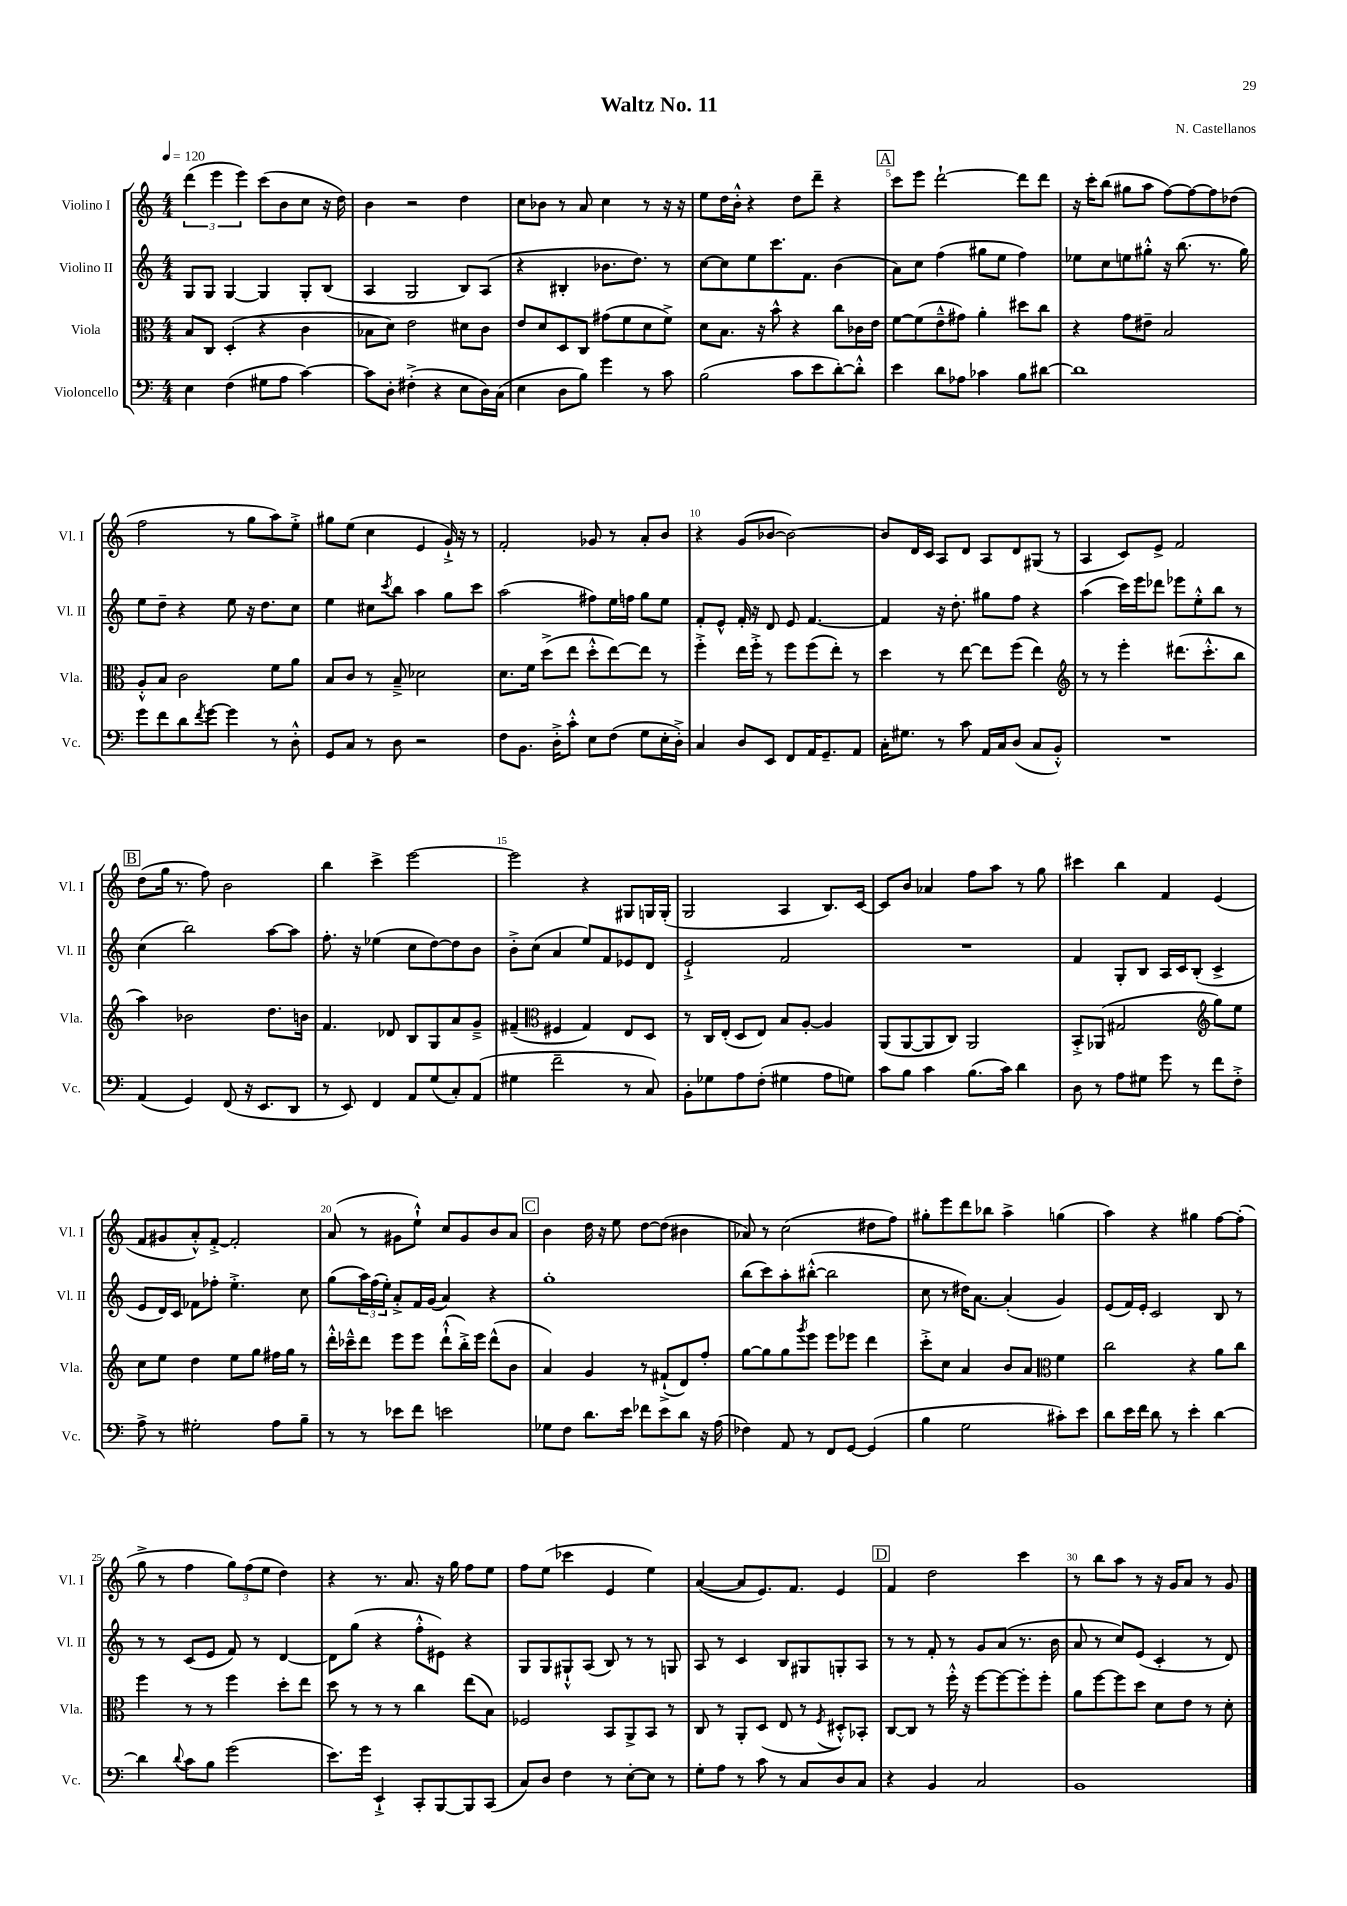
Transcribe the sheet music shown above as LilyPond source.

\header { title = "Waltz No. 11" composer = "N. Castellanos" }
<<
\new StaffGroup <<
\new Staff = "s0" \with { instrumentName = "Violino I" shortInstrumentName = "Vl. I" } {
    \clef treble \key c \major \numericTimeSignature \time 4/4 \tempo 4 = 120
    \tuplet 3/2 { d'''4( e'''4 e'''4) } c'''8( b'8 c''8 r16 d''16) |
    b'4 r2 d''4 |
    c''8 bes'8 r8 a'8 c''4 r8 r16 r16 |
    e''8 d''16 b'16-.-^ r4 d''8 d'''8-- r4 |
    \mark \markup { \box "A" } c'''8 e'''8 d'''2~-! d'''8 d'''8 |
    r16 c'''16-. b''8( gis''8 a''8 f''8~) f''8~ f''8 des''8( |
    f''2 r8 g''8 a''8) e''8-.-> |
    gis''8 e''8( c''4 e'4 g'16-!->) r16 r8 |
    f'2-. ges'8 r8 a'8-. b'8 |
    r4 g'8( bes'8~ bes'2~) |
    bes'8 d'16 c'16 a8 d'8 a8 d'8 gis8( r8 |
    a4 c'8) e'8-> f'2 |
    \mark \markup { \box "B" } d''8( g''16 r8. f''8) b'2 |
    b''4 c'''4-> e'''2~ |
    e'''2 r4 gis8 g16 g16-.( |
    g2 a4 b8.) c'16~ |
    c'8 b'8 aes'4 f''8 a''8 r8 g''8 |
    cis'''4 b''4 f'4 e'4( |
    f'8 gis'8 a'8-.-^) f'8~-.-> f'2-. |
    a'8( r8 gis'8 e''8-!-^) c''8 gis'8 b'8 a'8 |
    \mark \markup { \box "C" } b'4 d''16 r16 e''8 d''8~ d''8( bis'4 |
    aes'8) r8 c''2( dis''8 f''8) |
    gis''8-. e'''8 d'''8 bes''8 a''4-> g''4( |
    a''4) r4 gis''4 f''8~ f''8-.( |
    g''8-> r8 f''4 \tuplet 3/2 { g''8) f''8( e''8 } d''4) |
    r4 r8. a'8. r16 g''16 f''8 e''8 |
    f''8 e''8( ces'''4 e'4 e''4) |
    a'4~( a'8 e'8.) f'8. e'4 |
    \mark \markup { \box "D" } f'4 d''2 c'''4 |
    r8 b''8 a''8 r8 r16 g'16 a'8 r8 g'8 \bar "|." |
}
\new Staff = "s1" \with { instrumentName = "Violino II" shortInstrumentName = "Vl. II" } {
    \clef treble \key c \major \numericTimeSignature \time 4/4
    g8 g8 g4~ g4 g8-. b8( |
    a4 g2 b8) a8( |
    r4 bis4-. bes'8. d''8.) r8 |
    c''8~ c''8 e''8 c'''8. f'8. b'4( |
    \mark \markup { \box "A" } a'8) c''8 f''4( gis''8 e''8 f''4) |
    ees''8 c''8 e''8 gis''8-.-^ r16 b''8.( r8. gis''16) |
    e''8 d''8-- r4 e''8 r16 d''8. c''8 |
    e''4 cis''8 \acciaccatura { c'''8 } b''8 a''4 g''8 c'''8 |
    a''2( fis''8) e''16 f''16 g''8 e''8 |
    f'8-. e'8-^ f'16-. r16 d'8 e'8 f'4.~ |
    f'4 r16 d''8.-. gis''8 f''8 r4 |
    a''4( c'''16) e'''16 des'''8 ees'''8 e''8-.-^ b''8 r8 |
    \mark \markup { \box "B" } c''4( b''2) a''8~ a''8 |
    f''8.-. r16 ees''4( c''8 d''8~) d''8 b'8 |
    b'8-.-> c''8( a'4 e''8) f'8 ees'8 d'8 |
    e'2-!-> f'2 |
    R1 |
    f'4 g8-. b8 a16 c'16 b8-.( c'4-> |
    e'8 d'16) c'16 fes'8 fes''8-. e''4.-.-> c''8 |
    g''8( \tuplet 3/2 { a''16) f''16( e''16-.) } a'8-.-> f'16 g'16( a'4) r4 |
    \mark \markup { \box "C" } g''1-. |
    b''8( c'''8) a''8-. bis''8~-.-^( bis''2 |
    c''8 r8 dis''16) a'8.~ a'4-.( g'4) |
    e'8( f'16) e'16-. c'2 b8 r8 |
    r8 r8 c'8( e'8 f'8) r8 d'4~ |
    d'8 g''8( r4 f''8-.-^ eis'8) r4 |
    g8 g8 gis8-!-^ a8( b8) r8 r8 g8 |
    a8 r8 c'4 b8 gis8 g8-. a8 |
    \mark \markup { \box "D" } r8 r8 f'8-. r8 g'8 a'8( r8. b'16 |
    a'8 r8 c''8) e'8( c'4-. r8 d'8) \bar "|." |
}
\new Staff = "s2" \with { instrumentName = "Viola" shortInstrumentName = "Vla." } {
    \clef alto \key c \major \numericTimeSignature \time 4/4
    b8 c8 d4-.( r4 c'4 |
    bes8 d'8) e'2 dis'8 c'8 |
    e'8 d'8 d8 c8 gis'8( f'8 d'8 f'8->) |
    d'8 b8. r16 b'8-^ r4 c''8 ces'16 e'16 |
    \mark \markup { \box "A" } f'8~ f'8( e'8---^ gis'8) a'4-. dis''8 c''8 |
    r4 g'8 eis'8-- b2 |
    a8-.-^ b8 c'2 f'8 a'8 |
    b8 c'8 r8 b8---> des'2 |
    d'8. f'16 d''8->( e''8 d''8-.-^ e''8~) e''8 r8 |
    f''4-.-> e''16 f''16-.-> r8 f''8 f''8( e''8-.) r8 |
    d''4 r8 e''8~ e''8 f''8( e''4) |
    \clef treble r8 r8 e'''4-. dis'''8.( c'''8.-.-^ b''8 |
    \mark \markup { \box "B" } a''4) bes'2 d''8. b'16 |
    f'4. des'8 b8 g8 a'8 g'8---> |
    fis'4--( \clef alto fis4 g4) e8 d8 |
    r8 c16 e16-.( d8 e8) b8 a8~-. a4 |
    a,8( a,8~ a,8 c8) a,2 |
    b,8-.-> aes,8( gis2 \clef treble g''8) e''8 |
    c''8 e''8 d''4 e''8 g''8 fis''16 g''16 r8 |
    d'''16-.-^ ces'''16---^ d'''8 e'''8 e'''8 d'''8-!-^( b''16-.->) e'''16 d'''8-^( b'8 |
    \mark \markup { \box "C" } a'4) g'4 r8 fis'8-!->( d'8) f''8-. |
    g''8~ g''8 g''8 \acciaccatura { g'''8 } e'''8 e'''8 ees'''8 d'''4 |
    c'''8-.-> c''8 a'4 b'8 a'8 \clef alto f'4 |
    c''2 r4 a'8 c''8 |
    f''4 r8 r8 f''4 d''8-. e''8 |
    d''8 r8 r8 r8 c''4 e''8( b8) |
    fes2 b,8 a,8-> b,8 r8 |
    c8 r8 a,8-. d8( e8 r8 \acciaccatura { f8 } dis8-.-^) bes,8-. |
    \mark \markup { \box "D" } c8~ c8 r8 f''16-.-^ r16 f''8~ f''8~ f''8-. f''8-. |
    a'8 f''8~ f''8 d''8 d'8 e'8 r8 d'8-. \bar "|." |
}
\new Staff = "s3" \with { instrumentName = "Violoncello" shortInstrumentName = "Vc." } {
    \clef bass \key c \major \numericTimeSignature \time 4/4
    e4 f4( gis8 a8 c'4~) |
    c'8 d8-. fis4-.->( r4 e8 d16) c16( |
    e4 d8 b8) g'4 r8 c'8 |
    b2( c'8 e'8 d'8~-.) d'8-.-^ |
    \mark \markup { \box "A" } e'4 d'8 aes8 ces'4 b8 dis'8~ |
    dis'1 |
    g'8 f'8 d'8 \acciaccatura { f'8 } g'8~ g'4 r8 d8-.-^ |
    g,8 c8 r8 d8 r2 |
    f8 b,8. d16-.-> c'8-.-^ e8 f8( g8 e16-. d16-.->) |
    c4 d8 e,8 f,8 a,16 g,8.-- a,8 |
    c16-. gis8. r8 c'8 a,16 c16 d8( c8 b,8-.-^) |
    R1 |
    \mark \markup { \box "B" } a,4( g,4) f,8( r16 e,8. d,8 |
    r8 e,8) f,4 a,8 g8( c8-.) a,8( |
    gis4 f'2-- r8 c8) |
    b,8-. ges8 a8 f8-.( gis4 a8 g8) |
    c'8 b8 c'4 b8.( c'16) d'4 |
    d8 r8 a8 gis8 g'8 r8 f'8 f8-.-> |
    a8-> r8 gis2-. a8 b8-- |
    r8 r8 ees'8 f'8 e'2 |
    \mark \markup { \box "C" } ges8 f8 d'8. e'16 fes'8 e'8 d'8 r16 a16( |
    fes4) a,8 r8 f,8 g,8~ g,4( |
    b4 g2 cis'8-.) e'8 |
    d'8 e'16 f'16 d'8 r8 e'4-. d'4~ |
    d'4 \appoggiatura { d'8 } c'8 b8 g'2( |
    e'8.) g'16 e,4-!-> c,8-. b,,8~ b,,8 c,8( |
    c8) d8 f4 r8 e8~-. e8 r8 |
    g8-. a8 r8 c'8 r8 c8 d8 c8 |
    \mark \markup { \box "D" } r4 b,4 c2 |
    b,1 \bar "|." |
}
>>
>>
\layout { \context { \Score \override BarNumber.break-visibility = ##(#f #t #t) barNumberVisibility = #(every-nth-bar-number-visible 5) } }
